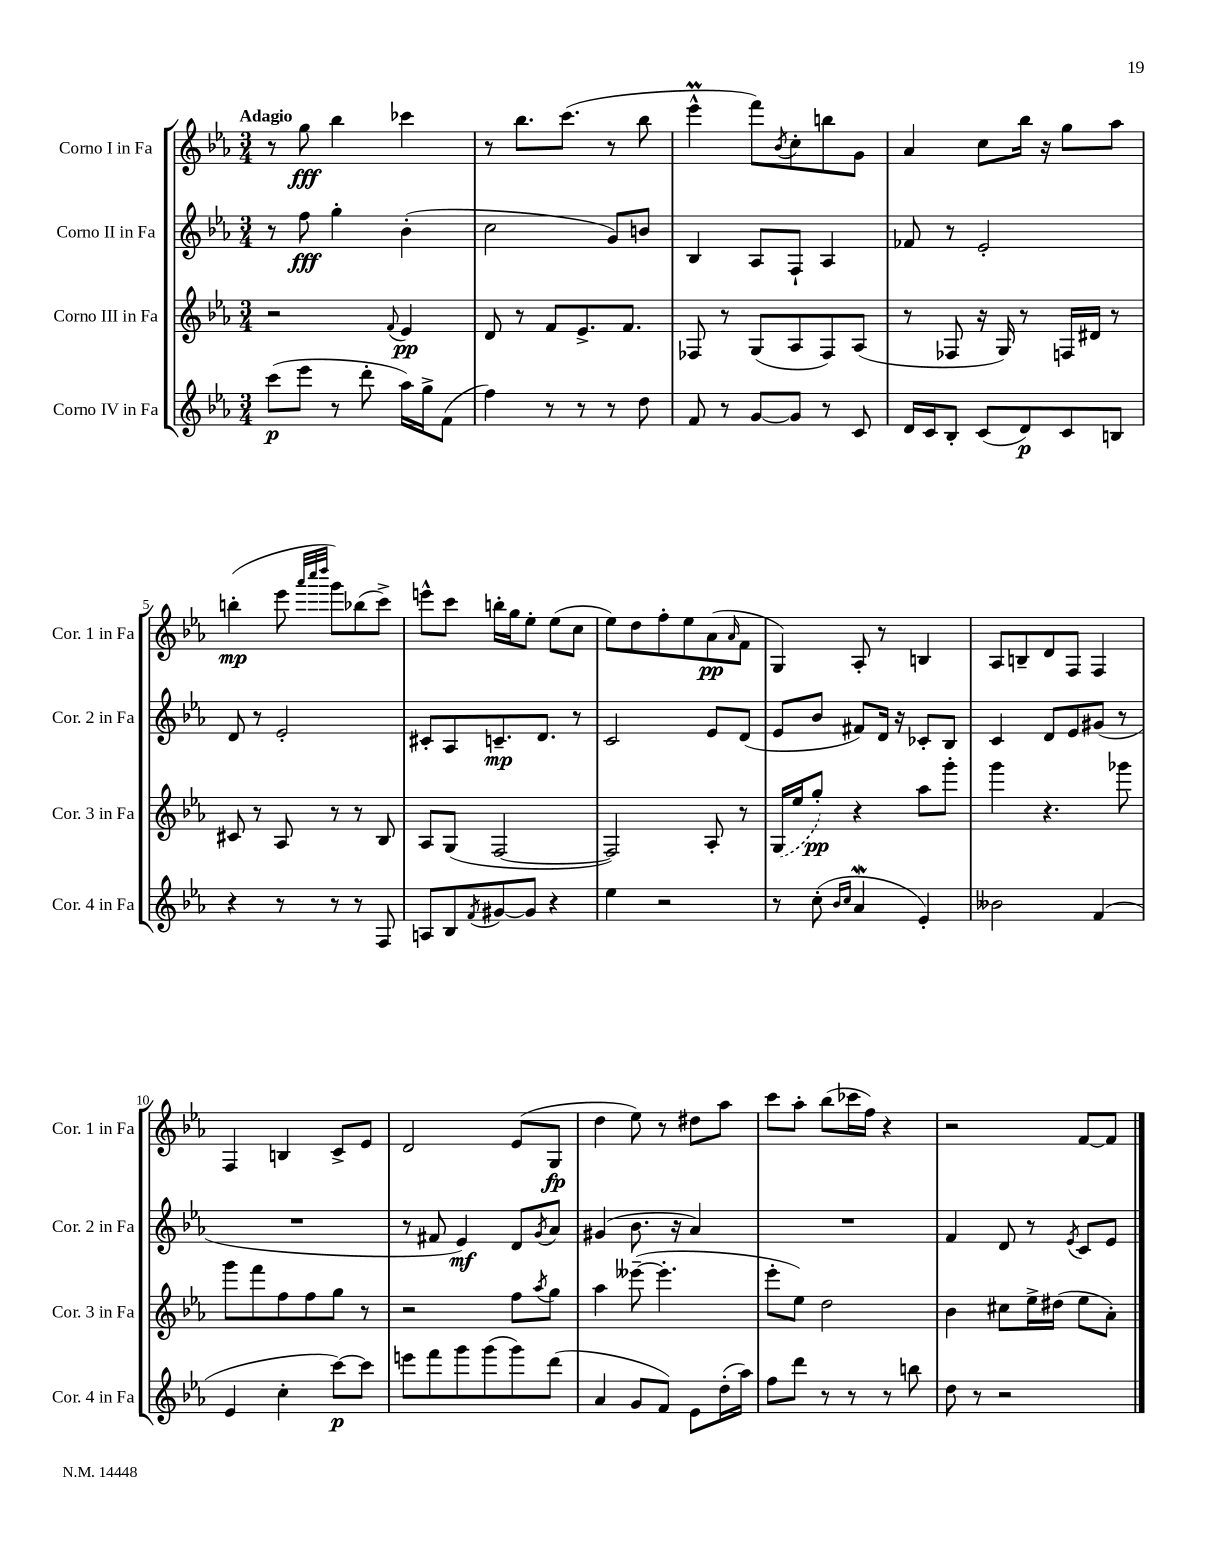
<<
\new StaffGroup <<
\new Staff = "s0" \with { instrumentName = "Corno I in Fa" shortInstrumentName = "Cor. 1 in Fa" } {
    \clef treble \key ees \major \numericTimeSignature \time 3/4 \tempo "Adagio"
    r8 g''8\fff bes''4 ces'''4 |
    r8 bes''8. c'''8.( r8 bes''8 |
    ees'''4-^\prall f'''8) \acciaccatura { bes'8 } c''8-. b''8 g'8 |
    aes'4 c''8 bes''16 r16 g''8 aes''8 |
    b''4-.\mp( ees'''8 \grace { aes'''32 c''''32 d''''32 } g'''8) bes''8( c'''8->) |
    e'''8-^ c'''8 b''16-. g''16 ees''8-. ees''8( c''8 |
    ees''8) d''8 f''8-. ees''8 aes'8\pp( \grace { aes'16 } f'8 |
    g4) aes8-. r8 b4 |
    aes8 b8-- d'8 f8 f4 |
    f4 b4 c'8-> ees'8 |
    d'2 ees'8( g8\fp |
    d''4 ees''8) r8 dis''8 aes''8 |
    c'''8 aes''8-. bes''8( ces'''16 f''16) r4 |
    r2 f'8~ f'8 \bar "|." |
}
\new Staff = "s1" \with { instrumentName = "Corno II in Fa" shortInstrumentName = "Cor. 2 in Fa" } {
    \clef treble \key ees \major \numericTimeSignature \time 3/4
    r8 f''8\fff g''4-. bes'4-.( |
    c''2 g'8) b'8 |
    bes4 aes8 f8-! aes4 |
    fes'8 r8 ees'2-. |
    d'8 r8 ees'2-. |
    cis'8-. aes8 c'8.--\mp d'8. r8 |
    c'2 ees'8 d'8( |
    ees'8 bes'8 fis'8) d'16 r16 ces'8-. bes8 |
    c'4 d'8 ees'8 gis'8( r8 |
    R2. |
    r8 fis'8 ees'4\mf) d'8 \acciaccatura { g'8 } aes'8 |
    gis'4( bes'8. r16 aes'4) |
    R2. |
    f'4 d'8 r8 \acciaccatura { ees'8 } c'8 ees'8 \bar "|." |
}
\new Staff = "s2" \with { instrumentName = "Corno III in Fa" shortInstrumentName = "Cor. 3 in Fa" } {
    \clef treble \key ees \major \numericTimeSignature \time 3/4
    r2 \appoggiatura { f'8 } ees'4\pp |
    d'8 r8 f'8 ees'8.-> f'8. |
    fes8 r8 g8( aes8 fes8) aes8( |
    r8 fes8 r16 g16) r8 f16 dis'16 r8 |
    cis'8 r8 aes8 r8 r8 bes8 |
    aes8 g8( f2~ |
    f2) aes8-. r8 |
    \once \slurDashed g16( ees''16 g''8-.\pp) r4 aes''8 g'''8-. |
    g'''4 r4. ges'''8 |
    g'''8 f'''8 f''8 f''8 g''8 r8 |
    r2 f''8 \acciaccatura { aes''8 } g''8 |
    aes''4 eeses'''8~--( eeses'''4.-. |
    ees'''8-. ees''8) d''2 |
    bes'4 cis''8 ees''16-> dis''16( ees''8 aes'8-.) \bar "|." |
}
\new Staff = "s3" \with { instrumentName = "Corno IV in Fa" shortInstrumentName = "Cor. 4 in Fa" } {
    \clef treble \key ees \major \numericTimeSignature \time 3/4
    c'''8\p( ees'''8 r8 d'''8-. aes''16) g''16-> f'8( |
    f''4) r8 r8 r8 d''8 |
    f'8 r8 g'8~ g'8 r8 c'8 |
    d'16 c'16 bes8-. c'8( d'8\p) c'8 b8 |
    r4 r8 r8 r8 f8 |
    a8 bes8 \acciaccatura { f'8 } gis'8~ gis'8 r4 |
    ees''4 r2 |
    r8 c''8-.( \grace { bes'16 c''16 } aes'4\mordent ees'4-.) |
    beses'2 f'4( |
    ees'4 c''4-. c'''8~\p) c'''8 |
    e'''8 f'''8 g'''8 g'''8( g'''8) d'''8( |
    aes'4 g'8 f'8) ees'8 d''16-.( aes''16) |
    f''8 d'''8 r8 r8 r8 b''8 |
    d''8 r8 r2 \bar "|." |
}
>>
>>
